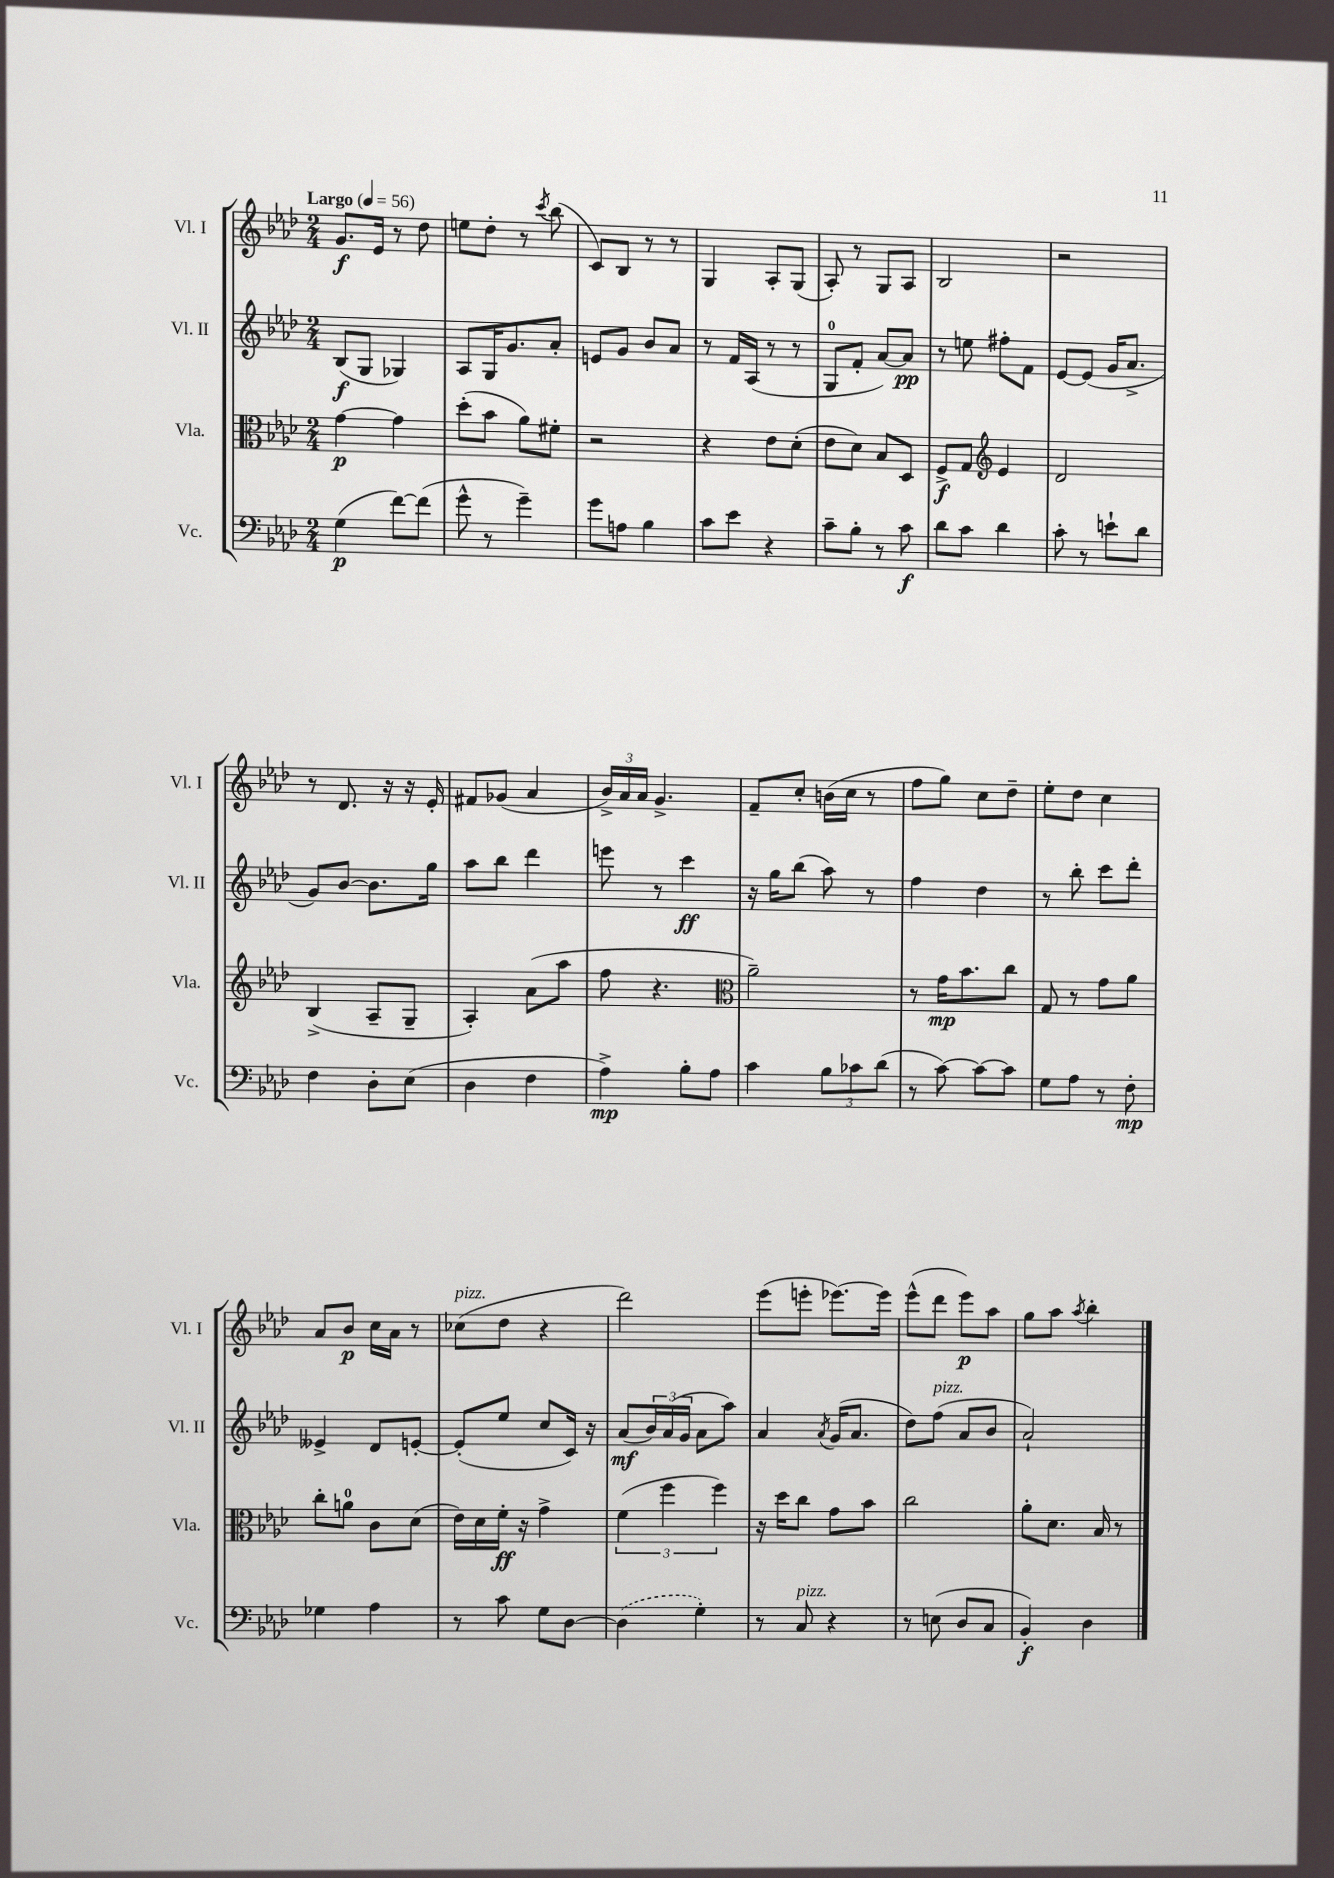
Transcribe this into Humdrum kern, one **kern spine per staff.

**kern	**kern	**kern	**kern
*staff4	*staff3	*staff2	*staff1
*clefF4	*clefC3	*clefG2	*clefG2
*k[b-e-a-d-]	*k[b-e-a-d-]	*k[b-e-a-d-]	*k[b-e-a-d-]
*M2/4	*M2/4	*M2/4	*M2/4
*MM56	*MM56	*MM56	*MM56
(4G\	[4g\	(8B-/L	8.g/L
.	.	8G/J	.
.	.	.	16e-/Jk
[8f\L)	4g\]	4G-/)	8r
(8f\]J	.	.	8dd-\
=	=	=	=
8g^^\	(8dd-'\L	8A-/L	8ee\L
8r	8b-\J	16G/K	8dd-'\J
.	.	8.g/	.
4g~\)	8a-\L)	.	8r
.	.	.	8qccc/
.	8f#'\J	8a-'/J	(8bb-\
=	=	=	=
8g\L	2r	8e/L	8c/L)
8A\J	.	8g/J	8B-/J
4B-\	.	8b-/L	8r
.	.	8a-/J	8r
=	=	=	=
8c\L	4r	8r	4G/
8e-\J	.	16f/LL	.
.	.	(16A-/JJ	.
4r	8e-\L	8r	8A-'/L
.	(8d-'\J	8r	(8G/J
=	=	=	=
8c~\L	8e-\L	8G/L	8A-'/)
8B-'\J	8d-\J)	8f'/J	8r
8r	8B-/L	[8a-/L)	8G/L
8c\	8D-/J	8a-/]J	8A-/J
=	=	=	=
8d-\L	8F^/L	8r	2B-/
8c\J	8G/J	8ee\	.
*	*clefG2	*	*
4d-\	4e-/	8ff#'\L	.
.	.	8f\J	.
=	=	=	=
8c'\	2d-/	[8e-/L	2r
8r	.	(8e-/]J	.
8e`\L	.	16g/LK	.
.	.	8.a-^/J	.
8d-\J	.	.	.
=	=	=	=
4F\	(4B-^/	8g/L)	8r
.	.	[8b-/J	8.d-/
8D-'\L	8A-~/L	8.b-\]L	.
.	.	.	16r
(8E-\J	8G~/J	.	16r
.	.	16gg\Jk	16e-'/
=	=	=	=
4D-\	4A-'/)	8aa-\L	8f#/L
.	.	8bb-\J	(8g-/J
4F\	(8a-\L	4ddd-\	4a-/
.	8aa-\J	.	.
=	=	=	=
4A-^\)	8ff\	8eee\	24b-^/LL)
.	.	.	24a-/
.	.	.	24a-/JJ
.	4.r	8r	4.g^/
8B-'\L	.	4ccc\	.
8A-\J	.	.	.
=	=	=	=
*	*clefC3	*	*
4c\	2a-~\)	16r	8f~/L
.	.	16gg\LK	.
.	.	(8bb-\J	8cc'/J
12B-\L	.	8aa-\)	(16b\LL
.	.	.	16cc\JJ
12c-\	.	.	.
.	.	8r	8r
(12d-\J	.	.	.
=	=	=	=
8r	8r	4ff\	8ff\L
[8c\)	16g\LK	.	8gg\J)
.	8.b-\	.	.
8c\_L	.	4dd-\	8cc\L
8c\]J	8cc\J	.	8dd-~\J
=	=	=	=
8G\L	8G/	8r	8ee-'\L
8A-\J	8r	8bb-'\	8dd-\J
8r	8g\L	8ccc\L	4cc\
8F'\	8a-\J	8ddd-'\J	.
=	=	=	=
4G-\	8cc'\L	4e--^/	8a-/L
.	8a\J	.	8b-/J
4A-\	8c\L	8d-/L	16cc\LL
.	.	.	16a-\JJ
.	(8d-\J	[8e'/J	8r
=	=	=	=
8r	16e-\LL)	(8e'/]L	(8cc-\L
.	16d-\	.	.
8c\	16f'\JJ	8ee-/J	8dd-\J
.	16r	.	.
8G\L	4g^\	8cc/L	4r
[8D-\J	.	16c/Jk)	.
.	.	16r	.
=	=	=	=
(4D-\]	(6f\	(8a-/L	2ddd-\)
.	.	24b-/L)	.
.	6ff\	(24a-/	.
.	.	24g/JJ	.
4G'\)	.	8a-\L	.
.	6ff\)	.	.
.	.	8aa-\J)	.
=	=	=	=
8r	16r	4a-/	(8eee-\L
.	16dd-\LK	.	.
8C/	8cc\J	.	8eee'\J
.	.	8qa-/	.
4r	8g\L	(16g/LK	[8.eee-\L)
.	.	8.a-/J	.
.	8b-\J	.	.
.	.	.	16eee-\]Jk
=	=	=	=
8r	2cc\	8dd-\L)	(8eee-^^\L
(8E\	.	(8ff\J	8ddd-\J
8D-/L	.	8a-/L	8eee-\L)
8C/J	.	8b-/J	8aa-\J
=	=	=	=
4BB-'/)	8a-'\L	2a-`/)	8gg\L
.	8.d-\J	.	8aa-\J
.	.	.	8qaa-/
4D-\	.	.	4bb-'\
.	16B-/	.	.
.	8r	.	.
==	==	==	==
*-	*-	*-	*-
